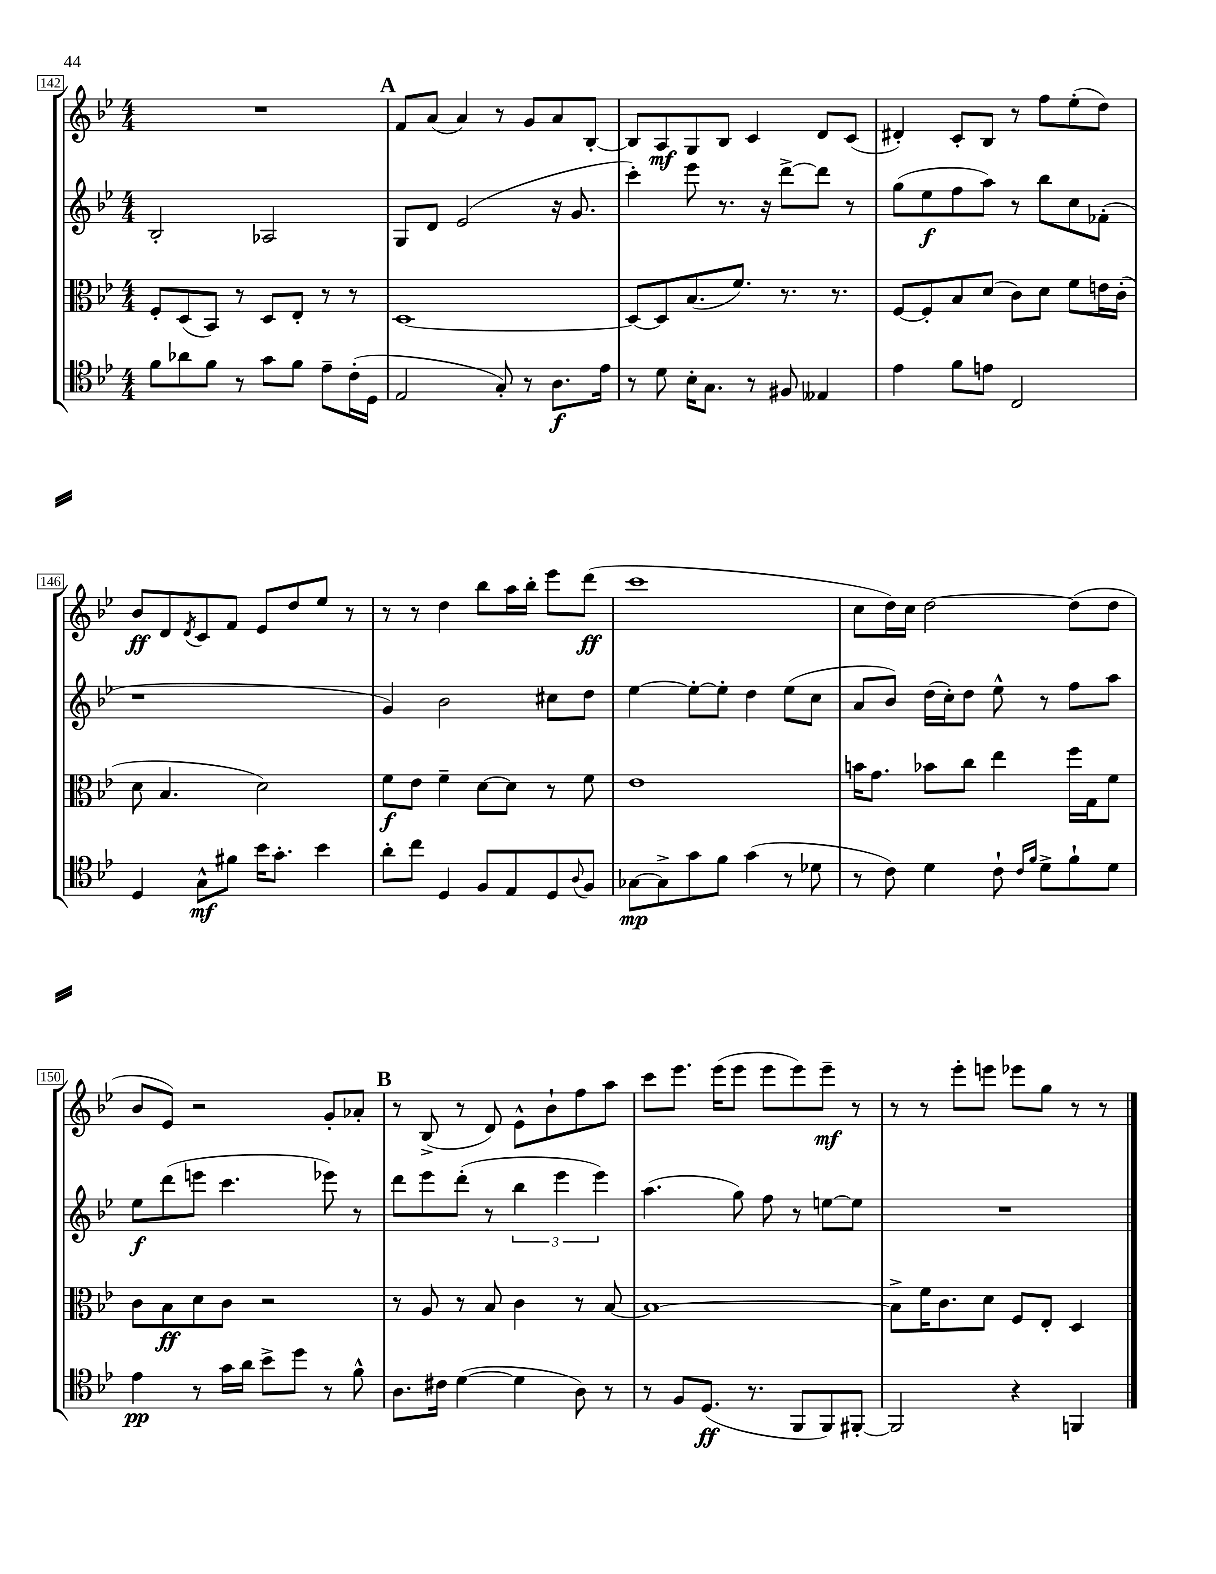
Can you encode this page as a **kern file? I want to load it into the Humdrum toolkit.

**kern	**kern	**kern	**kern
*staff4	*staff3	*staff2	*staff1
*clefC4	*clefC3	*clefG2	*clefG2
*k[b-e-]	*k[b-e-]	*k[b-e-]	*k[b-e-]
*M4/4	*M4/4	*M4/4	*M4/4
8f\L	8F'/L	2B-'/	1r
8a-\	(8D/	.	.
8f\J	8BB-/J)	.	.
8r	8r	.	.
8g\L	8D/L	2A-/	.
8f\J	8E-'/J	.	.
8e-~\L	8r	.	.
(16c'\L	8r	.	.
16D\JJ	.	.	.
=	=	=	=
2E-/	[1D	8G/L	8f/L
.	.	8d/J	(8a/J
.	.	(2e-/	4a/)
8G'/)	.	.	8r
8r	.	.	8g/L
8.A\L	.	16r	8a/
.	.	8.g/	.
.	.	.	[8B-'/J
16e-\Jk	.	.	.
=	=	=	=
8r	8D/_L	4ccc'\)	8B-/]L
8d\	8D/]	.	8A/
16B-'\LK	(8.B-/	8eee-\	8G/
8.G\J	.	.	.
.	.	8.r	8B-/J
.	8.f/J)	.	.
8r	.	.	4c/
.	.	16r	.
8F#/	8.r	[8ddd^\L	.
4E--/	.	8ddd\]J	8d/L
.	8.r	.	.
.	.	8r	(8c/J
=	=	=	=
4e-\	[8F/L	(8gg\L	4d#'/)
.	8F'/]	8ee-\	.
8f\L	8B-/	8ff\	8c'/L
8e\J	(8d/J	8aa\J)	8B-/J
2C/	8c\L)	8r	8r
.	8d\J	8bb-\L	8ff\L
.	8f\L	8cc\	(8ee-'\
.	16e\L	(8f-'\J	8dd\J)
.	(16c'\JJ	.	.
=	=	=	=
4D/	8d\	1r	8b-/L
.	4.B-/	.	8d/
.	.	.	8qd/
8G^^\L	.	.	8c/
8f#\J	.	.	8f/J
16b-\LK	2d\)	.	8e-/L
8.g'\J	.	.	.
.	.	.	8dd/
4b-\	.	.	8ee-/J
.	.	.	8r
=	=	=	=
8a'\L	8f\L	4g/)	8r
8cc\J	8e-\J	.	8r
4D/	4f~\	2b-\	4dd\
8F/L	[8d\L	.	8bb-\L
8E-/	8d\]J	.	16aa\L
.	.	.	16bb-'\JJ
8D/	8r	8cc#\L	8eee-\L
8qqA/	.	.	.
8F/J	8f\	8dd\J	(8ddd\J
=	=	=	=
[8G-\L	1e-	[4ee-\	1ccc
8G-^\]	.	.	.
8g\	.	8ee-'\_L	.
8f\J	.	8ee-'\]J	.
(4g\	.	4dd\	.
8r	.	(8ee-\L	.
8d-\	.	8cc\J	.
=	=	=	=
8r	16b\LK	8a/L	8cc\L
.	8.g\J	.	.
8c\)	.	8b-/J)	16dd\L)
.	.	.	16cc\JJ
4d\	8b-\L	(16dd\LL	[2dd\
.	.	16cc'\J)	.
.	8cc\J	8dd\J	.
8c`\	4ee-\	8ee-^^\	.
16qqc/LL	.	.	.
16qqf/JJ	.	.	.
8d^\L	.	8r	.
8f`\	16ff\LL	8ff\L	(8dd\]L
.	16G\J	.	.
8d\J	8f\J	8aa\J	8dd\J
=	=	=	=
4e-\	8c\L	8ee-\L	8b-/L
.	8B-\	(8ddd\	8e-/J)
8r	8d\	8eee\J	2r
16g\LL	8c\J	4.ccc\	.
16a\JJ	.	.	.
8b-^\L	2r	.	.
8dd\J	.	.	.
8r	.	8eee-\)	8g'/L
8f^^\	.	8r	8a-'/J
=	=	=	=
8.A\L	8r	8ddd\L	8r
.	8A/	8eee-\	(8B-^/
16c#\Jk	.	.	.
([4d\	8r	(8ddd'\J	8r
.	8B-/	8r	8d/)
4d\]	4c\	6bb-\	8e-^^\L
.	.	.	8b-`\
.	.	6eee-\	.
8A\)	8r	.	8ff\
.	.	6eee-\)	.
8r	[8B-/	.	8aa\J
=	=	=	=
8r	1B-_	(4.aa\	8ccc\L
8F/L	.	.	8.eee-\J
(8.D/J	.	.	.
.	.	.	(16eee-\LK
.	.	8gg\)	8eee-\J
8.r	.	.	.
.	.	8ff\	8eee-\L
8FF/L	.	8r	8eee-\)
8FF/)	.	[8ee\L	8eee-~\J
[8FF#'/J	.	8ee\]J	8r
=	=	=	=
2FF#/]	8B-^\]L	1r	8r
.	16f\K	.	8r
.	8.c\	.	.
.	.	.	8eee-'\L
.	8d\J	.	8eee\J
4r	8F/L	.	8eee-\L
.	8E-'/J	.	8gg\J
4FF/	4D/	.	8r
.	.	.	8r
==	==	==	==
*-	*-	*-	*-
